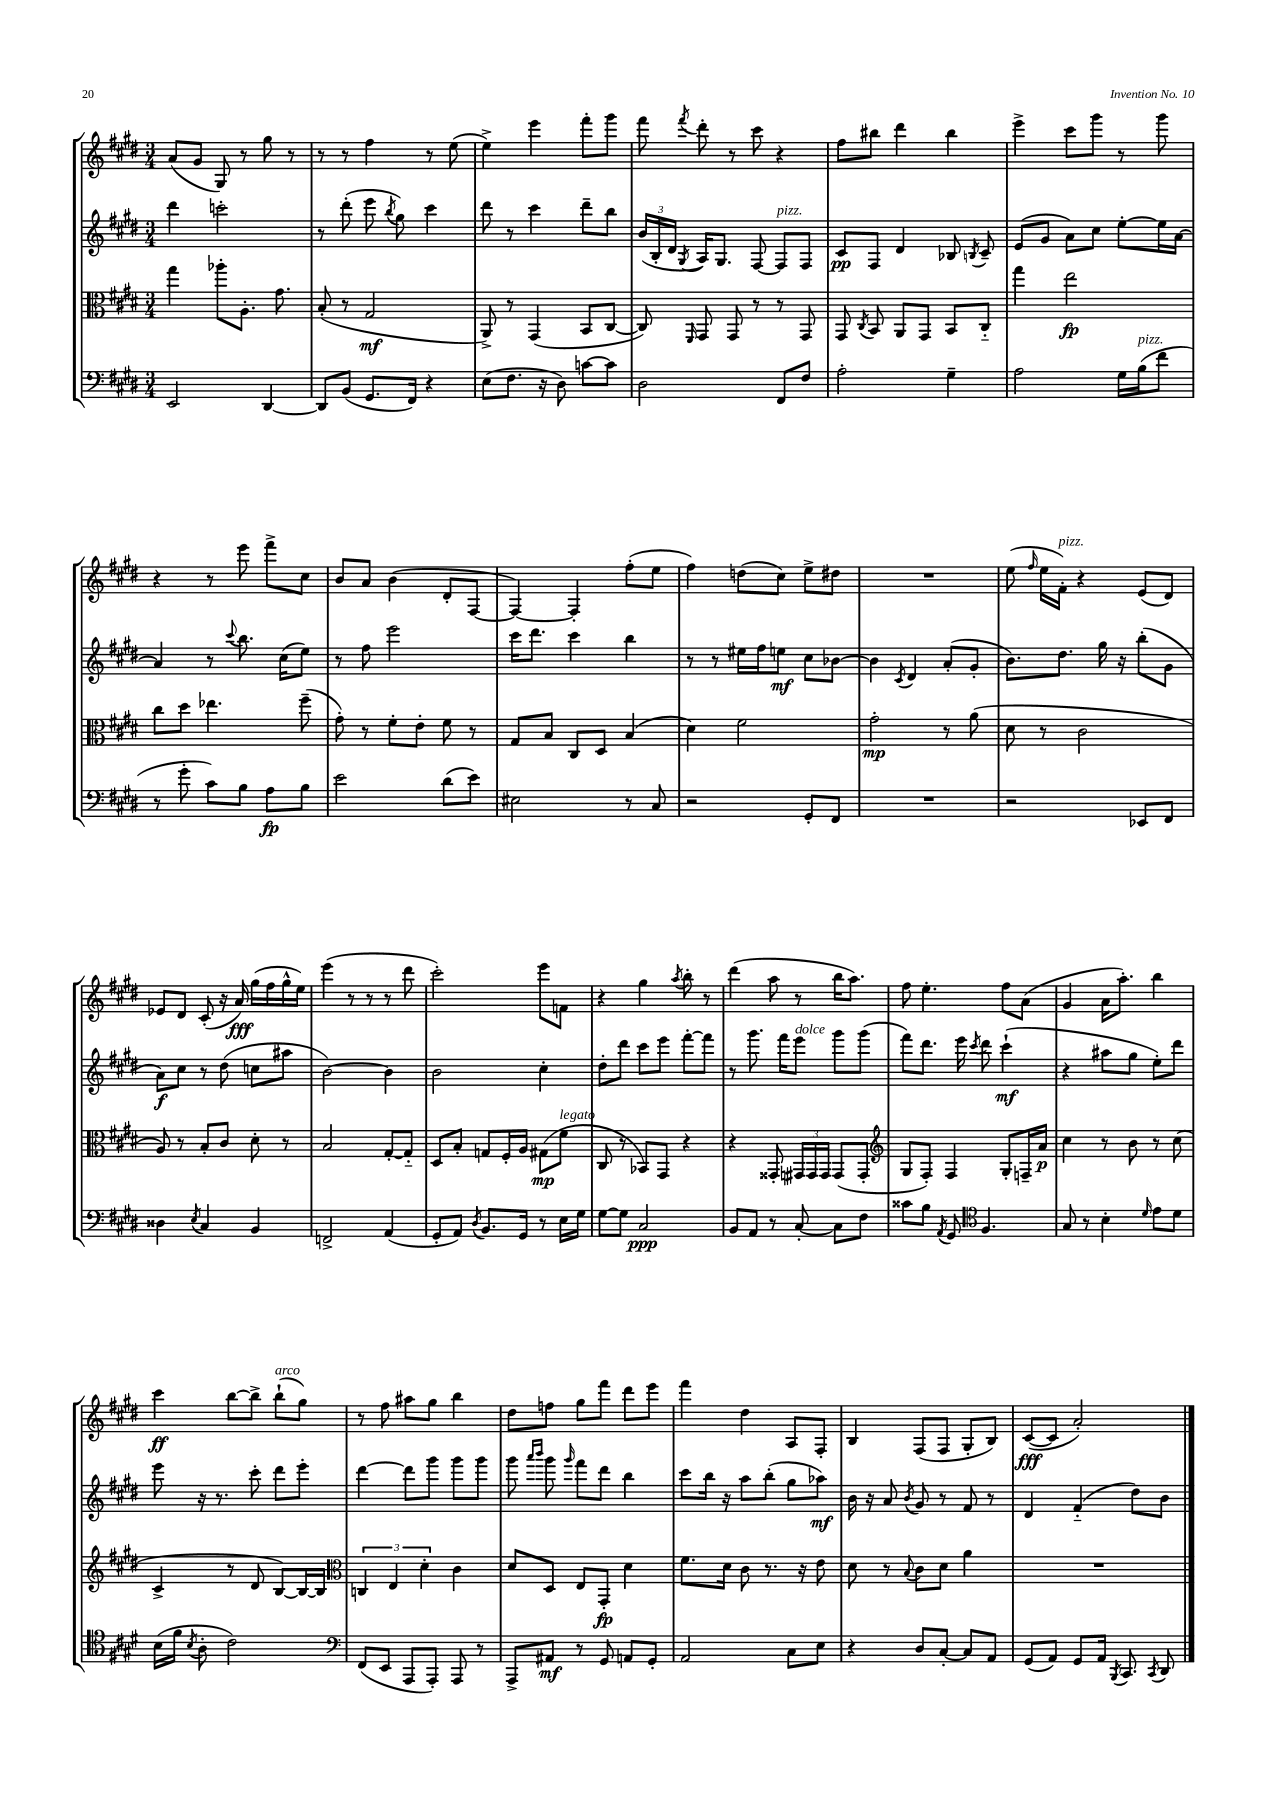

**kern	**kern	**kern	**kern
*staff4	*staff3	*staff2	*staff1
*clefF4	*clefC3	*clefG2	*clefG2
*k[f#c#g#d#]	*k[f#c#g#d#]	*k[f#c#g#d#]	*k[f#c#g#d#]
*M3/4	*M3/4	*M3/4	*M3/4
2EE	4gg#	4ddd#	(8a
.	.	.	8g#
.	8aa-'	2ccc'	8G#)
.	8.A'	.	8r
[4DD#	.	.	8gg#
.	8.g#	.	.
.	.	.	8r
=	=	=	=
8DD#]	(8B'	8r	8r
(8BB	8r	(8ddd#'	8r
8.GG#	2G#	8eee	4ff#
.	.	8qbb	.
.	.	8gg#)	.
16FF#)	.	.	.
4r	.	4ccc#	8r
.	.	.	(8ee
=	=	=	=
(8E	8AA^)	8ddd#	4ee^)
8.F#	8r	8r	.
.	(4GG#	4ccc#	4eee
16r	.	.	.
8D#)	.	.	.
[8c	8BB	8ddd#~	8fff#'
8c]	[8C#	8bb	8ggg#
=	=	=	=
2D#	8C#])	(24b	8fff#
.	.	24B'	.
.	.	24d#	.
.	16qqFF#	8qG#	8qfff#
.	8GG#	16A)	8ddd#'
.	.	8.G#	.
.	8GG#	.	8r
.	8r	[8F#	8ccc#
8FF#	8r	8F#]	4r
8F#	8GG#	8F#	.
=	=	=	=
2A'	8GG#	8c#	8ff#
.	8qC#	.	.
.	8BB	8F#	8bb#
.	8AA	4d#	4ddd#
.	8GG#	.	.
4G#~	8BB	8B-	4bb#
.	.	8qB	.
.	8C#'~	8c#~	.
=	=	=	=
2A	4gg#	(8e	4eee^
.	.	8g#	.
.	2ee	8a)	8ccc#
.	.	8cc#	8ggg#
16G#	.	[8ee'	8r
(16B	.	.	.
8f#	.	16ee]	8ggg#
.	.	[16a	.
=	=	=	=
8r	8cc#	4a]	4r
8g#'	8dd#	.	.
8c#)	4.ee-	8r	8r
.	.	8qqccc#	.
8B	.	8.bb	8eee
8A	.	.	8fff#^
.	.	(16cc#	.
8B	(8ff#~	8ee)	8cc#
=	=	=	=
2e	8g#')	8r	8b
.	8r	8ff#	8a
.	8f#'	2eee	(4b
.	8e'	.	.
(8d#	8f#	.	8d#'
8e)	8r	.	[8F#
=	=	=	=
2E#	8G#	16ccc#	4F#_)
.	.	8.ddd#	.
.	8B	.	.
.	8C#	4ccc#	4F#']
.	8D#	.	.
8r	(4B	4bb	(8ff#'
8C#	.	.	8ee
=	=	=	=
2r	4d#)	8r	4ff#)
.	.	8r	.
.	2f#	16ee#	(8dd
.	.	16ff#	.
.	.	8ee	8cc#)
8GG#'	.	8cc#	8ee^
8FF#	.	[8b-	8dd#
=	=	=	=
2.r	2g#'	4b-]	2.r
.	.	8qc#	.
.	.	4d#	.
.	8r	(8a'	.
.	(8a	8g#'	.
=	=	=	=
2r	8d#	8.b)	(8ee
.	.	.	16qqff#
.	8r	.	16ee
.	.	8.dd#	16f#')
.	2c#	.	4r
.	.	16gg#	.
.	.	16r	.
8EE-	.	(8bb'	(8e
8FF#	.	8g#	8d#)
=	=	=	=
4D##	8A)	8a)	8e-
.	8r	8cc#	8d#
8qE	.	.	.
4C#	8B'	8r	(8c#'
.	8c#	(8dd#	16r
.	.	.	16a)
4BB	8d#'	8cc	(16gg#
.	.	.	16ff#
.	8r	8aa#	16gg#^^
.	.	.	16ee)
=	=	=	=
2FF^	2B	[2b)	(4eee
.	.	.	8r
.	.	.	8r
(4AA	[8G#'	4b]	8r
.	8G#'~]	.	8ddd#
=	=	=	=
8GG#'	8D#	2b	2ccc#')
8AA)	8B'	.	.
8qD#	.	.	.
8.BB	8G	.	.
.	16F#'	.	.
16GG#	16A	.	.
8r	(8G#	4cc#'	8eee
16E	8f#	.	8f
16G#	.	.	.
=	=	=	=
[8G#	8C#	8dd#'	4r
8G#]	8r	8ddd#	.
2C#	8BB-)	8ccc#	4gg#
.	8GG#	8eee	.
.	.	.	8qaa
.	4r	[8fff#'	8bb'
.	.	8fff#]	8r
=	=	=	=
8BB	4r	8r	(4ddd#
8AA	.	8.ggg#	.
8r	8GG##'	.	8aa
.	.	16fff#	.
[8C#'	24GG#	8eee	8r
.	24GG#	.	.
.	24GG#	.	.
8C#]	(8GG#	8ggg#	16bb
.	.	.	8.aa)
8F#	8GG#'	(8ggg#	.
=	=	=	=
*	*clefG2	*	*
8c##	8G#	8fff#)	8ff#
8B	8F#')	8.ddd#	4.ee'
8qAA	.	.	.
8GG#	4F#	.	.
.	.	16eee	.
*clefC4	*	*	*
.	.	8qccc#	.
4.F#	.	8ddd#	.
.	8G#'	(4ccc#`	8ff#
.	16F~	.	(8a
.	16a	.	.
=	=	=	=
8G#	4cc#	4r	4g#
8r	.	.	.
4B'	8r	8aa#	16a
.	.	.	8.aa')
.	8b	8gg#	.
16qqd#	.	.	.
8e	8r	8ee')	4bb
8d#	(8cc#	8ddd#	.
=	=	=	=
(16B	4c#^	8eee	4ccc#
16f#	.	.	.
8qB	.	.	.
8A'	.	16r	.
.	.	8.r	.
2c#)	8r	.	[8bb
.	8d#	8ccc#'	8bb^]
.	[8B)	8ddd#	(8bb`
.	16B_	8eee'	8gg#)
.	16B]	.	.
=	=	=	=
*clefF4	*clefC3	*	*
(8FF#	6C	[4ddd#	8r
8EE	.	.	8ff#
.	6E	.	.
8AAA	.	8ddd#]	8aa#
.	6d#'	.	.
8AAA')	.	8ggg#	8gg#
8AAA	4c#	8ggg#	4bb
8r	.	8ggg#	.
=	=	=	=
8AAA^	8d#	8ggg#	8dd#
.	.	16qqaaa	.
.	.	16qqbbb	.
8AA#	8D#	8ggg#	8ff
.	.	16qqggg#	.
8r	8E	8fff#	8gg#
8GG#	8GG#'	8ddd#	8fff#
8AA	4d#	4bb	8ddd#
8GG#'	.	.	8eee
=	=	=	=
2AA	8.f#	8ccc#	4fff#
.	.	16bb	.
.	16d#	16r	.
.	8c#	8aa	4dd#
.	8.r	(8bb'	.
8C#	.	8gg#	8A
.	16r	.	.
8E	8e	8aa-)	8F#'
=	=	=	=
4r	8d#	16b	4B
.	.	16r	.
.	8r	8a	.
.	8qqB	8qb	.
8D#	8c#	8g#	(8F#
[8C#'	8d#	8r	8F#
8C#]	4a	8f#	8G#'
8AA	.	8r	8B)
=	=	=	=
(8GG#	2.r	4d#	([8c#
8AA)	.	.	8c#]
8GG#	.	(4f#'~	2a')
16AA	.	.	.
8qBBB	.	.	.
8.CC#	.	.	.
.	.	8dd#)	.
8qCC#	.	.	.
8DD#	.	8b	.
==	==	==	==
*-	*-	*-	*-
